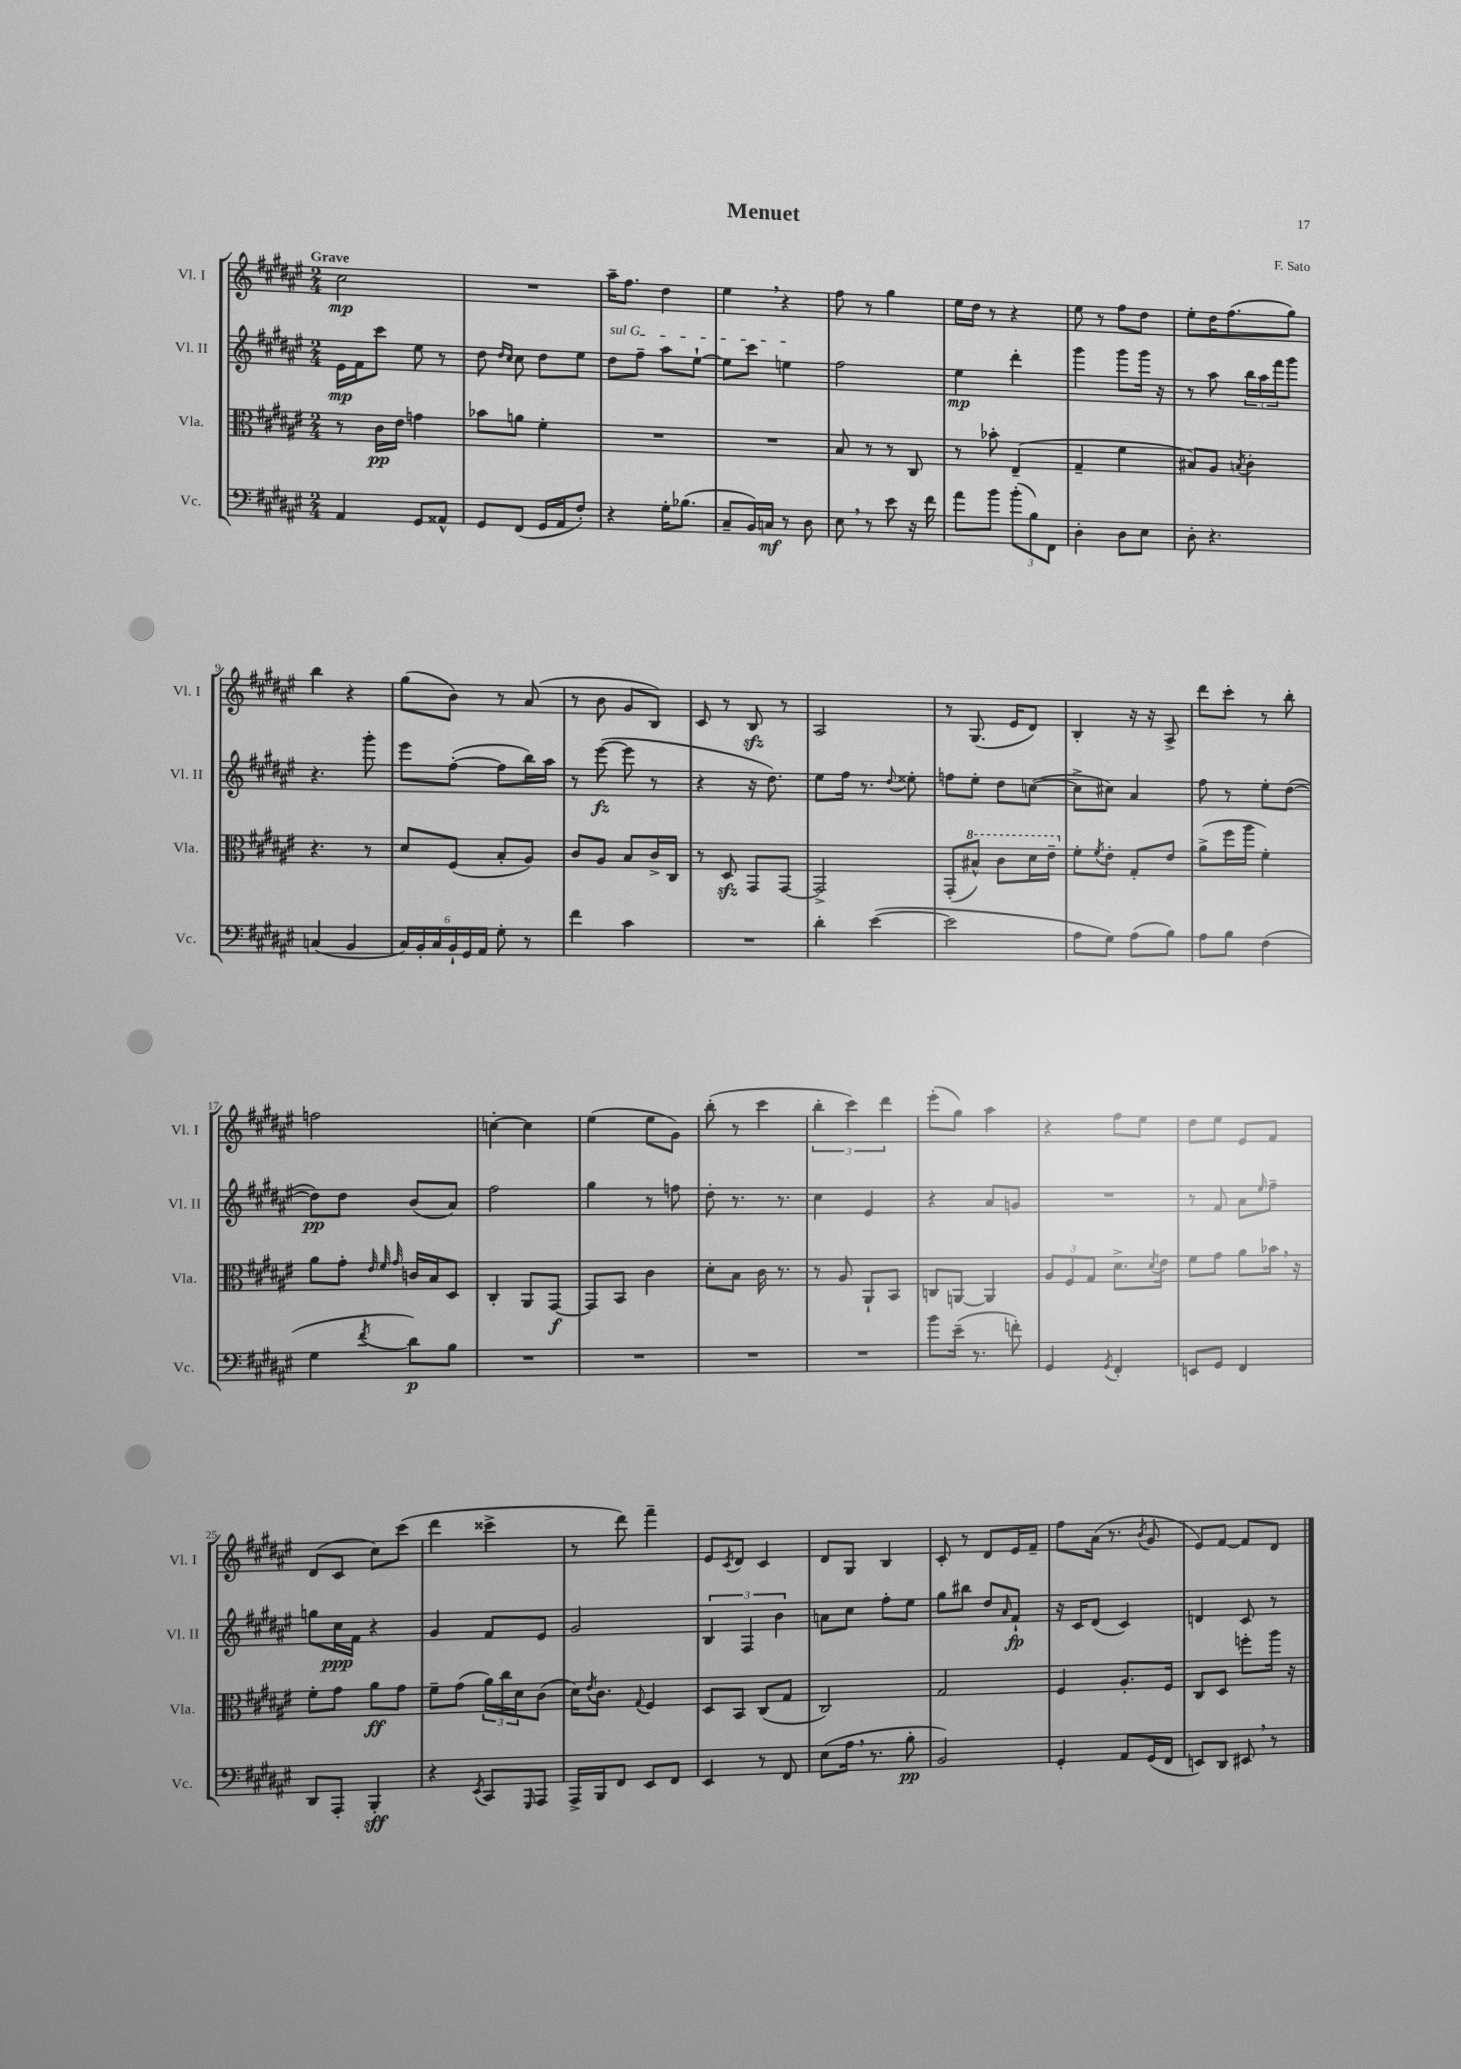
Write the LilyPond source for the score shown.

\header { title = "Menuet" composer = "F. Sato" }
<<
\new StaffGroup <<
\new Staff = "s0" \with { instrumentName = "Vl. I" shortInstrumentName = "Vl. I" } {
    \clef treble \key fis \major \numericTimeSignature \time 2/4 \tempo "Grave"
    cis''2\mp |
    R2 |
    ais''16-- fis''8. dis''4 |
    eis''4 \breathe r4 |
    fis''8 r8 gis''4 |
    eis''16 dis''16 r8 r4 |
    eis''8 r8 fis''8 dis''8 |
    eis''8-. dis''16 fis''8.( gis''8) |
    b''4 r4 |
    gis''8( b'8) r8 ais'8( |
    r8 b'8 gis'8 b8) |
    cis'8 r8 b8\sfz r8 |
    ais2 |
    r8 gis8.( eis'16 dis'8) |
    b4-. r16 r16 ais8-> |
    dis'''8 cis'''8-. r8 b''8-. |
    f''2 |
    c''4~-. c''4 |
    eis''4( eis''8 gis'8) |
    b''8-.( r8 cis'''4 |
    \tuplet 3/2 { b''4-. cis'''4) dis'''4 } |
    eis'''8-.( gis''8) ais''4 |
    r4 fis''8 eis''8 |
    dis''8 eis''8 eis'8 fis'8 |
    dis'8( cis'8 cis''8) cis'''8( |
    dis'''4 cisis'''4-> |
    r8 dis'''8) fis'''4-- |
    eis'8 \acciaccatura { cis'8 } dis'8 cis'4 |
    dis'8 gis8 b4 |
    cis'8-. r8 dis'8 eis'16 fis'16-- |
    fis''8 ais'16( r8. \acciaccatura { b'8 } gis'8 |
    eis'8) fis'8~ fis'8 dis'8 \bar "|." |
}
\new Staff = "s1" \with { instrumentName = "Vl. II" shortInstrumentName = "Vl. II" } {
    \clef treble \key fis \major \numericTimeSignature \time 2/4
    eis'16\mp fis'16 cis'''8 eis''8 r8 |
    dis''8 \grace { dis''16 cis''16 } cis''8 dis''8 eis''8 |
    \once \override TextSpanner.bound-details.left.text = \markup { \italic "sul G" } dis''8\startTextSpan fis''8-- ais''8 eis''8~-! |
    eis''8 cis'''8 e''4\stopTextSpan |
    fis''2 |
    eis''4\mp dis'''4-. |
    gis'''4 gis'''8 gis'''16 r16 |
    r8 ais''8 \tuplet 3/2 { b''16 ais''16 fis'''16 } gis'''8 |
    r4. gis'''8-. |
    eis'''8 fis''8~-.( fis''8 b''16) ais''16 |
    r8 eis'''8~\fz( eis'''8 r8 |
    r4 r16 dis''8.) |
    eis''8 fis''16 r8. \appoggiatura { dis''8 } eisis''8-. |
    f''8 eis''8-. dis''8 c''8~( |
    c''8-> cis''8) ais'4 |
    fis''8 r8 eis''8-. dis''8~( |
    dis''8\pp) dis''8 b'8( ais'8) |
    fis''2 |
    gis''4 r8 f''8 |
    dis''8-. r8. r8. |
    cis''4 eis'4 |
    r4 ais'8 g'8 |
    R2 |
    r8 fis'8 ais'8 \grace { eis''16 } fis''8-- |
    g''8 cis''16\ppp fis'16 r4 |
    gis'4 fis'8 eis'8 |
    gis'2 |
    \tuplet 3/2 { b4 fis4 b'4 } |
    a'8 cis''8 fis''8-. eis''8 |
    gis''8 bis''8 dis''8 \grace { ais'16 } fis'8-!\fp |
    r16 cis'16 dis'8( cis'4) |
    d'4 cis'8 r8 \bar "|." |
}
\new Staff = "s2" \with { instrumentName = "Vla." shortInstrumentName = "Vla." } {
    \clef alto \key fis \major \numericTimeSignature \time 2/4
    r8 cis'16\pp eis'16 g'4 |
    bes'8 a'8 fis'4-. |
    R2 |
    R2 |
    b8 r8 r8 cis8 |
    r8 bes'8-. eis4--( |
    gis4-- fis'4 |
    bis8) ais8 \acciaccatura { b8 } cis'4-. |
    r4. r8 |
    dis'8 fis8( b8-. ais8) |
    cis'8 ais8 b8 cis'16-> cis16 |
    r8 dis8\sfz gis,8 gis,8~ |
    gis,2-> |
    gis,8-.( \ottava #1 bis'8-^) cis''8 dis''16 eis''16-- \ottava #0 |
    fis'8-. \acciaccatura { fis'8 } eis'8-. gis8-. eis'8 |
    ais'8->( fis''16 ais''16 fis'4-.) |
    ais'8 gis'8-. \grace { eis'32 fis'32 gis'32 } c'16 b16 dis8 |
    cis4-. ais,8 gis,8~\f |
    gis,8 b,8 cis'4 |
    dis'8-. b8 cis'16 r8. |
    r8 ais8 ais,8-! b,8 |
    c8 a,8~ a,4 |
    \tuplet 3/2 { ais8 fis8 gis8 } dis'8.-> \acciaccatura { dis'8 } eis'16 |
    fis'8 gis'8 ais'8 bes'16 \breathe r16 |
    fis'8-. gis'8 ais'8\ff gis'8 |
    fis'8-- gis'8( \tuplet 3/2 { ais'16) cis''16 dis'16 } cis'8( |
    dis'16) \acciaccatura { eis'8 } cis'8. \appoggiatura { gis8 } fis4 |
    dis8 b,8 cis8( gis8 |
    cis2) |
    gis2 |
    fis4 ais8.-. fis16 |
    cis8 dis8 f''8-. ais''16 r16 \bar "|." |
}
\new Staff = "s3" \with { instrumentName = "Vc." shortInstrumentName = "Vc." } {
    \clef bass \key fis \major \numericTimeSignature \time 2/4
    ais,4 gis,8 aisis,8-^ |
    gis,8 fis,8( gis,16 ais,16 fis8-.) |
    r4 gis16-. bes8.( |
    cis8-- b,16) c16\mf r8 dis8 |
    eis8 \breathe r8 eis'8 r16 fis'16 |
    ais'8 b'8 \tuplet 3/2 { b'8-.( b8) fis,8 } |
    dis4-. dis8 eis8 |
    dis8-. r4. |
    c4( b,4 |
    \tuplet 6/4 { cis16) b,16-. cis16 b,16-! gis,16 ais,16 } gis8-. r8 |
    fis'4 cis'4 |
    R2 |
    dis'4-. eis'4~( |
    eis'2 |
    ais8 gis8) ais8( b8) |
    ais8 b8 fis4( |
    gis4 \acciaccatura { fis'8 } dis'8\p) b8 |
    R2 |
    R2 |
    R2 |
    R2 |
    b'8 eis'16--( r8. f'8-.) |
    gis,4 \acciaccatura { gis,8 } fis,4-. |
    e,8 gis,8 fis,4 |
    dis,8 ais,,8-. b,,4-.\sff |
    r4 \acciaccatura { eis,8 } cis,8 \grace { gis,,16 } ais,,8 |
    ais,,16-> b,,16 fis,8 eis,8 fis,8 |
    eis,4 r8 fis,8 |
    eis8( ais16 \breathe r8. b8-.\pp |
    b,2) |
    gis,4-. ais,8 gis,16( fis,16 |
    e,8) dis,8 eis,8 \breathe r8 \bar "|." |
}
>>
>>
